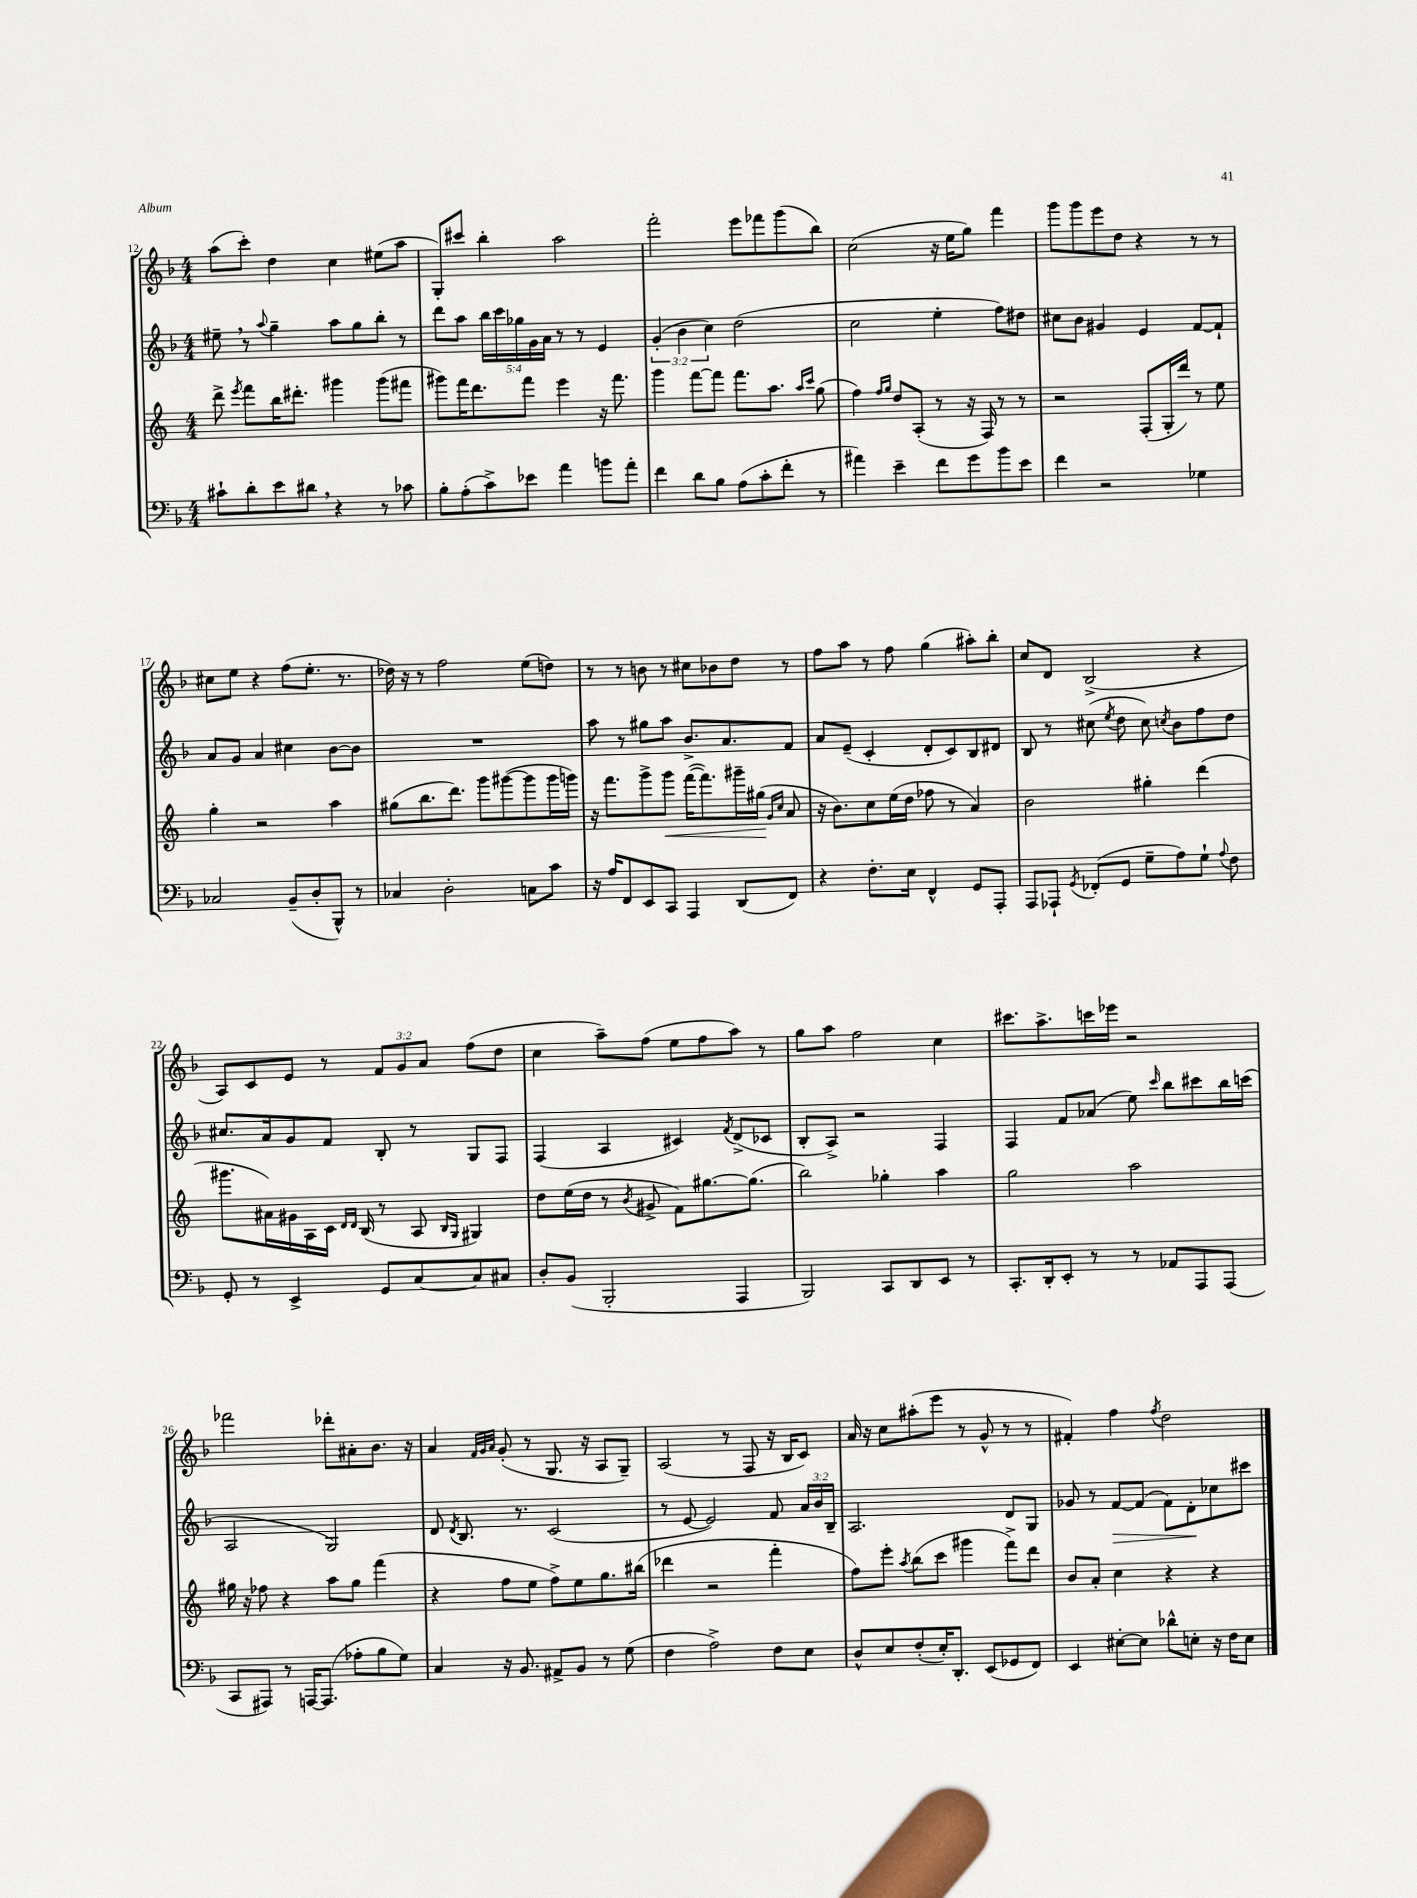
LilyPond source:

<<
\new StaffGroup <<
\new Staff = "s0" {
    \clef treble \key f \major \numericTimeSignature \time 4/4 \override Staff.TupletNumber.text = #tuplet-number::calc-fraction-text
    \autoBeamOff a''8[( c'''8]-.) d''4 c''4 eis''8[( a''8] |
    g8[-.) cis'''8] bes''4-. a''2 |
    f'''2-. e'''8[ fes'''8 g'''8( bes''8]) |
    c''2( r16 e''16[ g''8]) f'''4 |
    g'''8[ g'''8 e'''8 d''8] r4 r8 r8 |
    cis''8[ e''8] r4 f''8[( e''8.]-. r8. |
    des''16) r16 r8 f''2 e''8[( d''8]) |
    r8 r8 b'8 r8 cis''8[ bes'8 d''8] r8 |
    f''8[ a''8] r8 f''8 g''4( ais''8[-.) bes''8]-. |
    c''8[ d'8] bes2->( r4 |
    a8[) c'8 e'8] r8 \tuplet 3/2 { f'8[ g'8 a'8] } f''8[( d''8] |
    c''4 a''8[--) f''8]( e''8[ f''8 a''8]) r8 |
    g''8[ a''8] f''2 c''4 |
    cis'''8.[ a''8.-> c'''16 ees'''16] r2 |
    fes'''2 des'''8[-. ais'8-. bes'8.] r16 |
    a'4 \grace { f'32[ g'32 a'32] } g'8-.( r8 g8. r16 a8[ g8]--) |
    a2( r8 f8 r16 bes16[ c'8]) |
    a'16 r16 c''8[ ais''8-.( e'''8] r8 g'8-^ r8 r8 |
    fis'4-.) f''4 \acciaccatura { f''8 } d''2 \bar "|." |
}
\new Staff = "s1" {
    \clef treble \key f \major \numericTimeSignature \time 4/4 \override Staff.TupletNumber.text = #tuplet-number::calc-fraction-text
    \autoBeamOff eis''8-- \breathe r8 \appoggiatura { a''8 } g''4-- a''8[ g''8 bes''8]-. r8 |
    d'''8[ a''8] \tuplet 5/4 { bes''16[ c'''16 ges''16 g'16 a'16] } r8 r8 e'4 |
    \tuplet 3/2 { g'4-.( bes'4 c''4) } d''2( |
    c''2 e''4-. f''8[) dis''8] |
    cis''8[ bes'8] gis'4 e'4 f'8[~ f'8]-! |
    a'8[ g'8] a'4 cis''4 bes'8[~ bes'8] |
    R1 |
    a''8 r8 gis''8[ a''8] bes'8.[-> a'8. f'8] |
    a'8[ e'8]--( c'4-. d'8[-. c'8) bes8 dis'8] |
    bes8 r8 cis''8( \acciaccatura { e''8 } d''8 cis''8) \acciaccatura { c''8 } bes'8[ f''8 d''8] |
    cis''8.[ a'16 g'8 f'8] bes8-. r8 g8[ f8] |
    f4( a4 cis'4) \acciaccatura { f'8 } d'8[->( ces'8] |
    bes8[-. a8]->) r2 f4 |
    f4 f'8[ aes'8]( e''8) \grace { c'''16 } bes''8[ cis'''8 bes''16 c'''16]( |
    a2 g2) |
    d'8 \acciaccatura { d'8 } bes8. r8. c'2( |
    r8 e'8~ e'2) f'8 \tuplet 3/2 { a'16[ bes'16 bes16]-- } |
    a2. d'8[ g8] |
    ges'8 r8 f'8[~\> f'8]( f'8[) d'8-.\! ces''8 cis'''8] \bar "|." |
}
\new Staff = "s2" {
    \clef treble \key c \major \numericTimeSignature \time 4/4
    \autoBeamOff d'''8-> \acciaccatura { e'''8 } f'''8[ b''16 dis'''8.]-. gis'''4 gis'''8[( fis'''8] |
    gis'''8[) f'''16 d'''8. f'''8] e'''4 r16 f'''8. |
    g'''4 f'''8[~ f'''8] f'''8.[ a''8.] \grace { a''16[ c'''16] } g''8( |
    f''4) \grace { f''16[ g''16] } d''8[ a8]-.( r8 r16 f16) r8 r8 |
    r2 f8[-.( g16-. d'''16]) r8 e''8 |
    g''4-. r2 a''4 |
    gis''8[( b''8. d'''8.]) g'''8[ gis'''8~( gis'''8 gis'''16 g'''16]) |
    r16 f'''8.[ g'''8-> g'''8]\< f'''16[~( f'''8.) gis'''16-- gis''16]\!( \grace { g'16[ c''16] } a'8 |
    r16 b'8.[) c''8 e''16( d''16] fes''8 r8 a'4) |
    b'2 gis''4-. d'''4( |
    gis'''8.[ ais'16) gis'16 a16 c'16] \grace { d'16[ d'16] } b16( r8 a8 \grace { b16[ g16] } gis4) |
    d''8[ e''16( d''16] r8 \acciaccatura { b'8 } gis'8-> f'8[) gis''8.~ gis''8.]( |
    b''2) ges''4-. a''4 |
    g''2 a''2 |
    gis''16 r16 fes''8 r4 a''8[ gis''8] f'''4( |
    r4 f''8[ e''8] f''8[->) e''8 g''8. bis''16]( |
    des'''4 r2 f'''4-. |
    f''8[) e'''8]-. \acciaccatura { a''8 } b''8[( c'''8] gis'''4 f'''8[->) d'''8] |
    b'8[ a'8]-. c''4 r4 r4 \bar "|." |
}
\new Staff = "s3" {
    \clef bass \key f \major \numericTimeSignature \time 4/4
    \autoBeamOff cis'8[-! d'8-. e'8 dis'8] \breathe r4 r8 ces'8 |
    bes8[-. a8-.( c'8->) ees'8] a'4 b'8[ a'8]-. |
    f'4 d'8[ bes8] a8[( c'8-. f'8]-. r8 |
    ais'4) e'4-- f'8[ g'8 bes'8 e'8] |
    f'4 r2 ges4 |
    ces2 bes,8[--( d8-. bes,,8]-^) r8 |
    ces4 d2-. c8[ c'8] |
    r16 a16[ f,8 e,8 c,8] a,,4 d,8[( f,8]) |
    r4 f8.[-. e16] f,4-^ g,8[ a,,8]-. |
    a,,8[ aes,,8]-! \acciaccatura { g,8 } fes,8[-.( g,8] g8[-- a8) g8]-! \appoggiatura { a8 } f8 |
    g,8-. r8 e,4-> g,8[ c8~ c8 cis8] |
    d8[-. bes,8]( bes,,2-. a,,4 |
    bes,,2) c,8[ d,8 e,8] r8 |
    c,8.[-. d,16-. e,8]-. r8 r8 aes,8[ a,,8 a,,8]( |
    c,8[ ais,,8]) r8 a,,16[~ a,,8.]( aes8[-. bes8 g8]) |
    c4 r16 bes,8. ais,8[-> bes,8] r8 g8( |
    f4 a2->) f8[ e8] |
    d8[-^ e8 f8-.( e16-.) d,8.]-. e,8[( ges,8 f,8]) |
    e,4 eis8[~-. eis8] des'8[-^ e8]-. r16 f16[ e8] \bar "|." |
}
>>
>>
\layout { \context { \Score currentBarNumber = #12 } }
